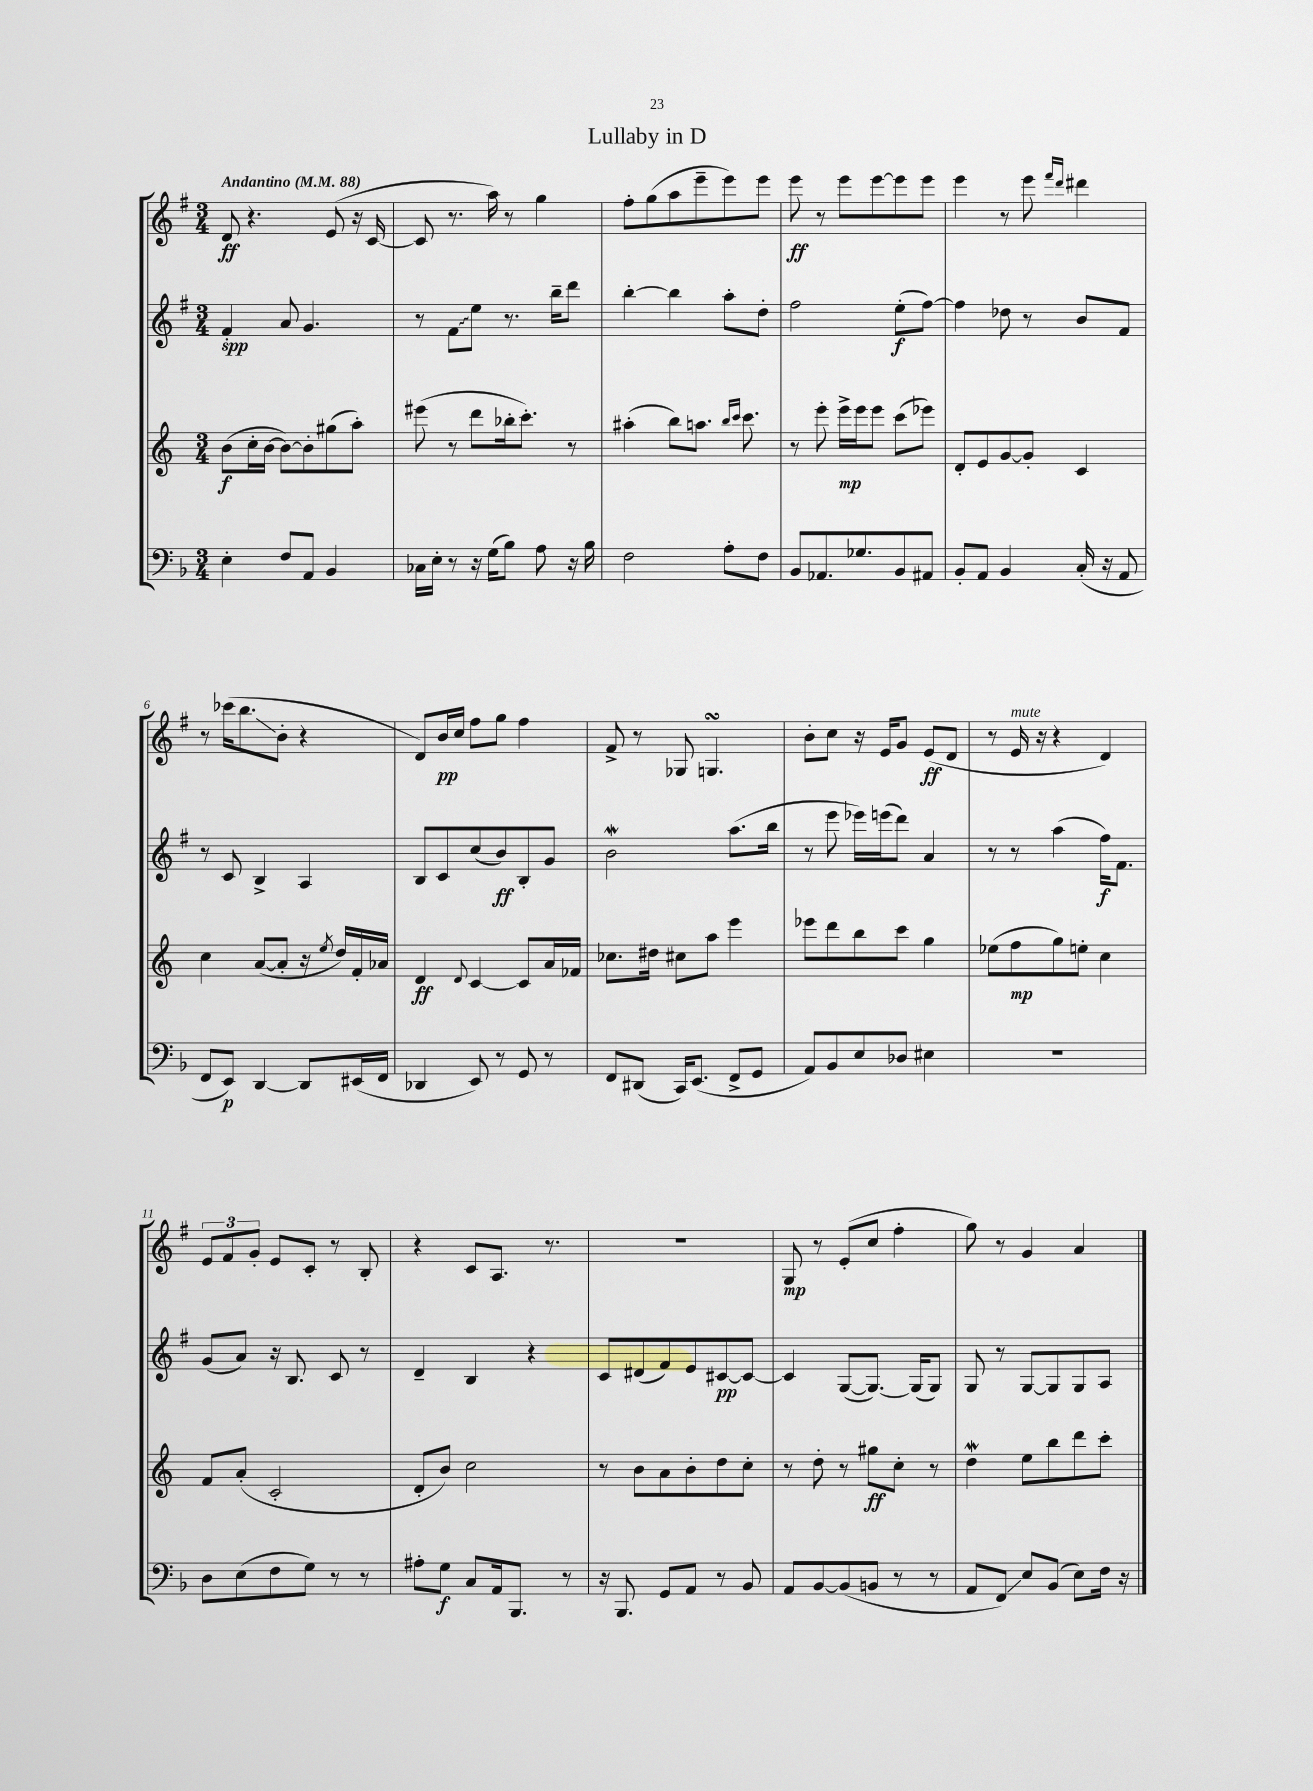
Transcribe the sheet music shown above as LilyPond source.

\header { title = "Lullaby in D" }
<<
\new StaffGroup <<
\new Staff = "s0" {
    \clef treble \key g \major \numericTimeSignature \time 3/4 \tempo "Andantino" 4 = 88
    d'8\ff r4. e'8( r16 c'16~ |
    c'8 r8. a''16) r8 g''4 |
    fis''8-. g''8( a''8 e'''8-- e'''8) e'''8 |
    e'''8\ff r8 e'''8 e'''8~ e'''8 e'''8 |
    e'''4 r8 e'''8 \grace { fis'''16 d'''16 } dis'''4 |
    r8 ces'''16( b''8.\glissando b'8-. r4 |
    d'8) b'16\pp c''16 fis''8 g''8 fis''4 |
    fis'8-> r8 ges8 g4.\turn |
    b'8-. c''8 r16 e'16 g'8 e'8\ff( d'8 |
    r8 e'16^\markup { \italic "mute" } r16 r4 d'4) |
    \tuplet 3/2 { e'8 fis'8 g'8-. } e'8 c'8-. r8 b8-. |
    r4 c'8 a8. r8. |
    R2. |
    g8\mp r8 e'8-.( c''8 fis''4-. |
    g''8) r8 g'4 a'4 \bar "|." |
}
\new Staff = "s1" {
    \clef treble \key g \major \numericTimeSignature \time 3/4
    fis'4-.\spp a'8 g'4. |
    r8 \once \override Glissando.style = #'zigzag fis'8\glissando e''8 r8. b''16-- d'''8 |
    b''4~-. b''4 a''8-. d''8-. |
    fis''2 e''8-.\f( fis''8~) |
    fis''4 des''8 r8 b'8 fis'8 |
    r8 c'8 b4-> a4 |
    b8 c'8 c''8( b'8\ff) b8-. g'8 |
    b'2\mordent a''8.( b''16 |
    r8 e'''8 ees'''16) e'''16( d'''8) a'4 |
    r8 r8 a''4( fis''16\f) fis'8. |
    g'8( a'8) r16 b8. c'8 r8 |
    d'4-- b4 r4 |
    c'8 dis'8( fis'8) e'8 cis'8~\pp cis'8~ |
    cis'4 g8~( g8.~) g16( g8) |
    g8 r8 g8~ g8 g8 a8 \bar "|." |
}
\new Staff = "s2" {
    \clef treble \key c \major \numericTimeSignature \time 3/4
    b'8\f( c''16-. b'16~ b'8~) b'8-. gis''8( a''8-.) |
    eis'''8( r8 d'''8 bes''16-. c'''8.-.) r8 |
    ais''4-.( b''8) a''8. \grace { b''16 c'''16 } c'''8. |
    r8 e'''8-. e'''16->\mp e'''16 e'''8 c'''8( ees'''8) |
    d'8-. e'8 g'8~ g'8-. c'4 |
    c''4 a'8~( a'8-. r16 \acciaccatura { e''8 } d''16) f'16-. aes'16 |
    d'4\ff \appoggiatura { d'8 } c'4~ c'8 a'16 fes'16 |
    ces''8. dis''16 cis''8 a''8 e'''4 |
    ees'''8 d'''8 b''8 c'''8 g''4 |
    ees''8( f''8\mp g''8) e''8-. c''4 |
    f'8 a'8-.( c'2-. |
    d'8-. b'8) c''2 |
    r8 b'8 a'8 b'8-. d''8 c''8-. |
    r8 d''8-. r8 gis''8\ff c''8-. r8 |
    d''4\mordent e''8 b''8 d'''8 c'''8-. \bar "|." |
}
\new Staff = "s3" {
    \clef bass \key f \major \numericTimeSignature \time 3/4
    e4-. f8 a,8 bes,4 |
    ces16 e16-. r8 r16 g16( bes8) a8 r16 bes16 |
    f2 a8-. f8 |
    bes,8 aes,8. ges8. bes,8 ais,8 |
    bes,8-. a,8 bes,4 c16-.( r16 a,8 |
    f,8 e,8\p) d,4~ d,8 eis,16( f,16 |
    des,4 e,8) r8 g,8 r8 |
    f,8 dis,8( c,16) e,8.( f,8-> g,8 |
    a,8) bes,8 e8 des8 eis4 |
    R2. |
    d8 e8( f8 g8) r8 r8 |
    ais8-. g8\f c8 a,16 bes,,8. r8 |
    r16 bes,,8. g,8 a,8 r8 bes,8 |
    a,8 bes,8~ bes,8( b,8 r8 r8 |
    a,8 f,8\glissando) e8 bes,8( e8) f16 r16 \bar "|." |
}
>>
>>
